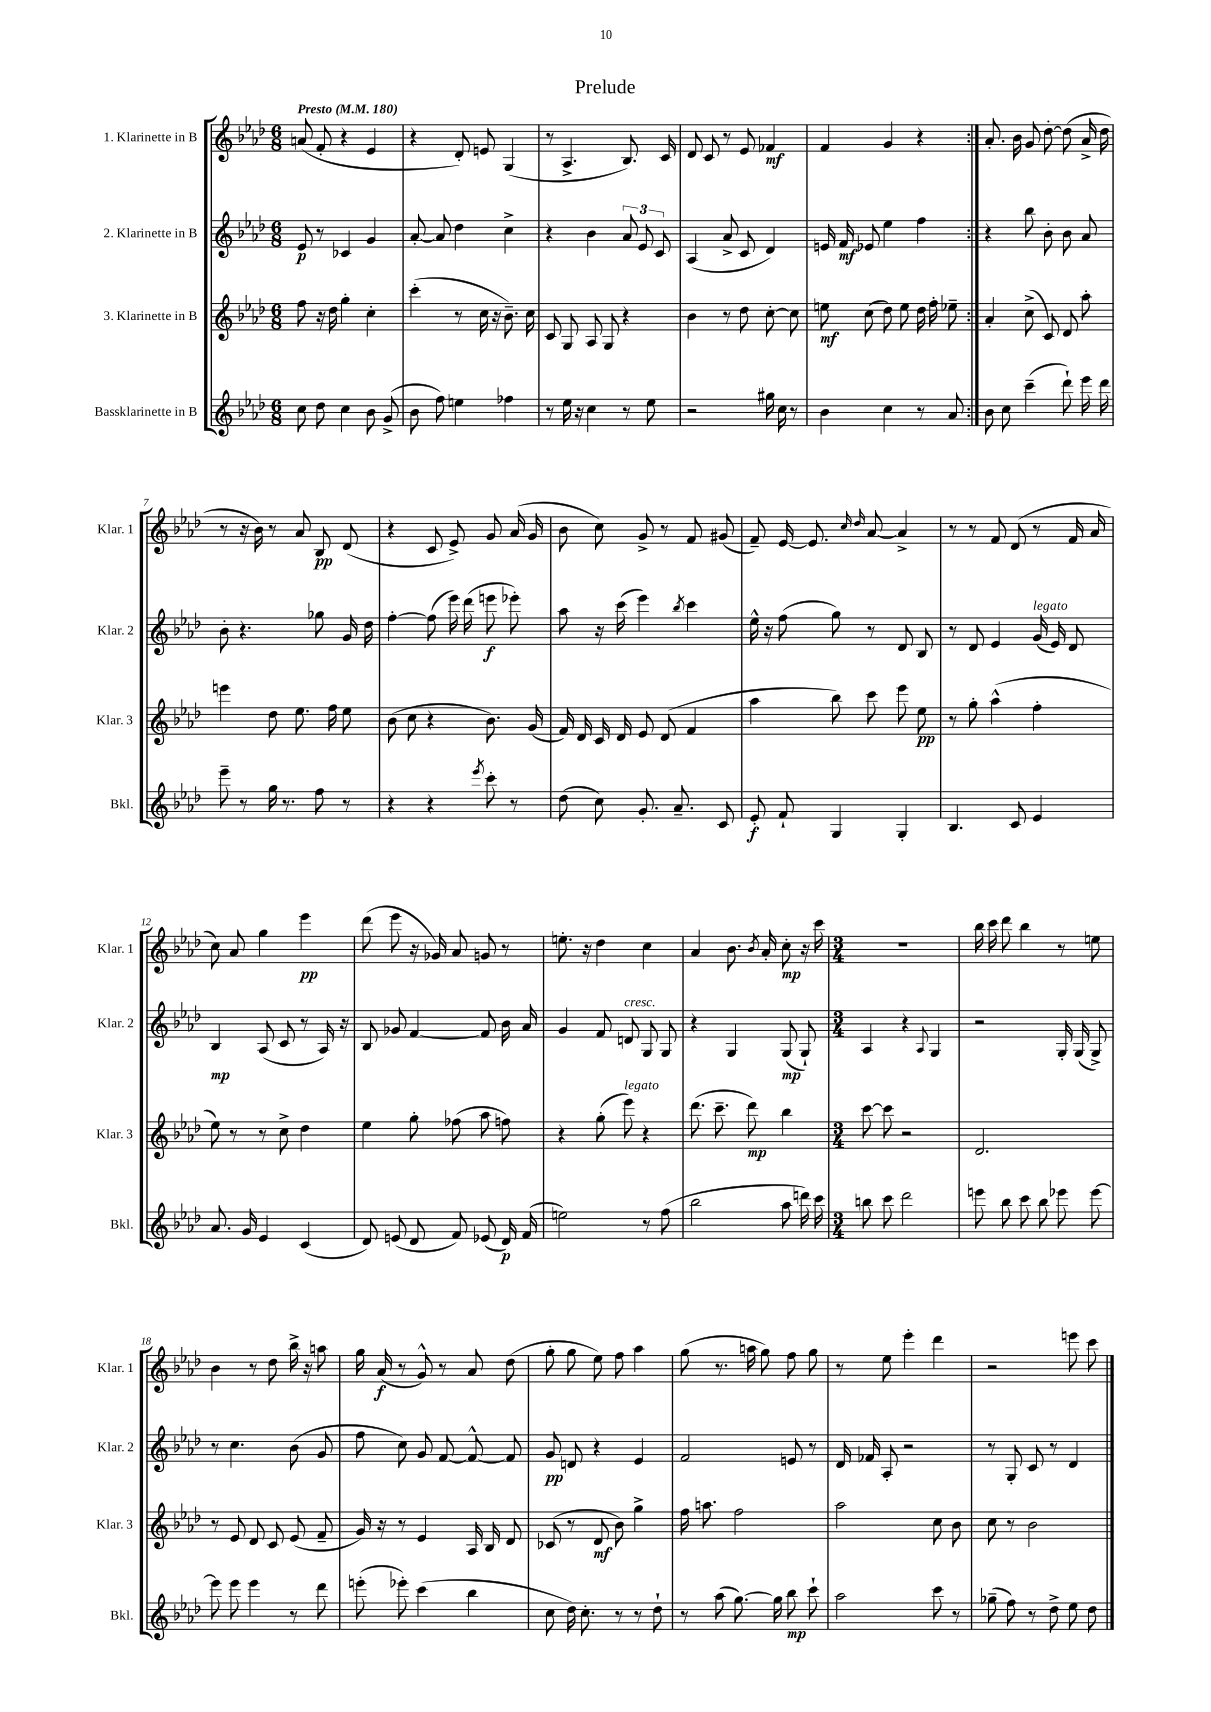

**kern	**kern	**kern	**kern
*staff4	*staff3	*staff2	*staff1
*clefG2	*clefG2	*clefG2	*clefG2
*k[b-e-a-d-]	*k[b-e-a-d-]	*k[b-e-a-d-]	*k[b-e-a-d-]
*M6/8	*M6/8	*M6/8	*M6/8
*MM180	*MM180	*MM180	*MM180
8cc\	8ff\	8e-/	(8a/
8dd-\	16r	8r	8f'/
.	16dd-\	.	.
4cc\	4gg'\	4c-/	4r
8b-\	4cc'\	4g/	4e-/
(8g^/	.	.	.
=	=	=	=
8b-\	(4ccc'\	[8a-'/	4r
8ff\)	.	8a-/]	.
4ee\	8r	4dd-\	8d-'/)
.	16cc\	.	8e/
.	16r	.	.
4ff-\	8.b-~\)	4cc^\	(4G/
.	16cc\	.	.
=	=	=	=
8r	8c/	4r	8r
16ee-\	8G/	.	4.A-^/
16r	.	.	.
4cc\	8A-/	4b-\	.
.	8G/	.	.
8r	4r	12a-/	8.B-/)
.	.	12e-/	.
8ee-\	.	.	.
.	.	12c/	.
.	.	.	16c/
=	=	=	=
2r	4b-\	(4A-/	8d-/
.	.	.	8c/
.	8r	8a-^/	8r
.	8dd-\	8c/	8e-/
16gg#\	[8cc'\	4d-/)	4f-/
16cc\	.	.	.
8r	8cc\]	.	.
=	=	=	=
4b-\	8ee\	16e/	4f/
.	.	16f/	.
.	(8cc\	8e-/	.
4cc\	8dd-\)	4ee-\	4g/
.	8ee\	.	.
8r	16dd-\	4ff\	4r
.	16ff'\	.	.
8a-/	8ee-~\	.	.
=:|!	=:|!	=:|!	=:|!
8b-\	4a-'/	4r	8.a-'/
8cc\	.	.	.
.	.	.	16b-\
(4ccc~\	(8cc^\	8bb-\	8g/
.	8c/)	8b-'\	[8dd-'\
8ddd-`\)	8d-/	8b-\	(8dd-\]
16eee-\	8aa-'\	8a-/	16a-^/
16ddd-\	.	.	16dd-\
=	=	=	=
8eee-~\	4eee\	8b-'\	8r
8r	.	4.r	16r
.	.	.	16b-\)
16gg\	8dd-\	.	8r
8.r	.	.	.
.	8.ee-\	.	8a-/
8ff\	.	8gg-\	8B-/
.	16ff\	.	.
8r	8ee-\	16g/	(8d-/
.	.	16dd-\	.
=	=	=	=
4r	(8b-\	[4ff'\	4r
.	8cc\	.	.
4r	4r	(8ff\]	8c/
.	.	16eee-\)	8e-^/)
.	.	(16ddd-\	.
8qeee-/	.	.	.
8ccc'\	8.b-\)	8eee\	8g/
8r	.	8eee-'\)	(16a-/
.	(16g/	.	16g/
=	=	=	=
(8dd-\	16f/)	8aa-\	8b-\
.	16d-/	.	.
8cc\)	16c/	16r	8cc\)
.	16d-/	(16ccc\	.
8.g'/	8e-/	4eee-\)	8g^/
.	(8d-/	.	8r
8.a-~/	.	.	.
.	.	8qbb-/	.
.	4f/	4ccc\	8f/
8c/	.	.	(8g#/
=	=	=	=
8e-'/	4aa-\	16ee-^^\	8f~/)
.	.	16r	.
8f`/	.	(8ff\	[16e-/
.	.	.	8.e-/]
4G/	8bb-\)	8gg\)	.
.	.	.	16qqcc/
.	.	.	16qqdd-/
.	8ccc\	8r	[8a-/
4G'/	8eee-\	8d-/	4a-^/]
.	8ee-\	8B-/	.
=	=	=	=
4.B-/	8r	8r	8r
.	8gg'\	8d-/	8r
.	(4aa-^^\	4e-/	8f/
8c/	.	.	(8d-/
4e-/	4ff'\	(16g/	8r
.	.	16e-/)	.
.	.	8d-/	16f/
.	.	.	16a-/
=	=	=	=
8.a-/	8ee-\)	4B-/	8cc\)
.	8r	.	8a-/
16g/	.	.	.
4e-/	8r	(8A-/	4gg\
.	8cc^\	8c/	.
(4c/	4dd-\	8r	4eee-\
.	.	16A-/)	.
.	.	16r	.
=	=	=	=
8d-/)	4ee-\	8B-/	(8ddd-\
(8e/	.	8g-/	8eee-\
8d-/	8gg'\	[4f/	16r
.	.	.	16g-/)
8f/)	(8ff-\	.	8a-/
(8e-/	8aa-\	8f/]	8g/
16d-/)	8ff\)	16b-\	8r
(16f/	.	16a-/	.
=	=	=	=
2ee\)	4r	4g/	8.ee'\
.	.	.	16r
.	(8gg'\	8f/	4dd-\
.	8eee-\)	8d/	.
8r	4r	8G/	4cc\
(8ff\	.	8G/	.
=	=	=	=
2bb-\	(8.ddd-\	4r	4a-/
.	8.ccc~\	.	.
.	.	4G/	8.b-\
.	8ddd-\)	.	.
.	.	.	8qb-/
.	.	.	16a-'/
8aa-\	4bb-\	(8G/	8cc'\
16ddd\)	.	8G`/)	16r
16ccc\	.	.	16ccc\
=	=	=	=
*M3/4	*M3/4	*M3/4	*M3/4
8bb\	[8ccc\	4A-/	2.r
8ccc\	8ccc\]	.	.
2ddd-\	2r	4r	.
.	.	8qqA-/	.
.	.	4G/	.
=	=	=	=
8eee\	2.d-/	2r	16bb-\
.	.	.	16ccc\
8bb-\	.	.	8ddd-\
8ccc\	.	.	4bb-\
8bb-\	.	.	.
8eee-\	.	16G'/	8r
.	.	(16G/	.
[8eee-\	.	8G^/)	8ee\
=	=	=	=
8eee-\]	8r	8r	4b-\
8eee-\	8e-/	4.cc\	.
4eee-\	8d-/	.	8r
.	8c/	.	8dd-\
8r	(8e-/	(8b-\	16bb-^\
.	.	.	16r
8ddd-\	8f~/	8g/	8aa\
=	=	=	=
(8eee'\	16g/)	8ff\	16gg\
.	16r	.	(16a-/
8eee-'\)	8r	8cc\)	8r
(4ccc\	4e-/	8g/	8g^^/)
.	.	[8f/	8r
4bb-\	16A-/	8f^^/_	8a-/
.	16B-/	.	.
.	8d-/	8f/]	(8dd-\
=	=	=	=
8cc\	(8c-/	8g/	8gg'\
16dd-\)	8r	8d/	8gg\
8.cc'\	.	.	.
.	8d-/	4r	8ee-\)
8r	8b-\)	.	8ff\
8r	4gg^\	4e-/	4aa-\
8dd-`\	.	.	.
=	=	=	=
8r	16ff\	2f/	(8gg\
.	8.aa\	.	.
(8aa-\	.	.	8.r
[8.gg\)	2ff\	.	.
.	.	.	16aa\
.	.	.	8gg\)
16gg\]	.	.	.
8bb-\	.	8e/	8ff\
8ccc`\	.	8r	8gg\
=	=	=	=
2aa-\	2aa-\	16d-/	8r
.	.	16f-/	.
.	.	8A-'/	8ee-\
.	.	2r	4eee-'\
8ccc\	8cc\	.	4ddd-\
8r	8b-\	.	.
=	=	=	=
(8gg-~\	8cc\	8r	2r
8ff\)	8r	8G'/	.
8r	2b-\	8c/	.
8dd-^\	.	8r	.
8ee-\	.	4d-/	8eee\
8dd-\	.	.	8ccc\
==	==	==	==
*-	*-	*-	*-
